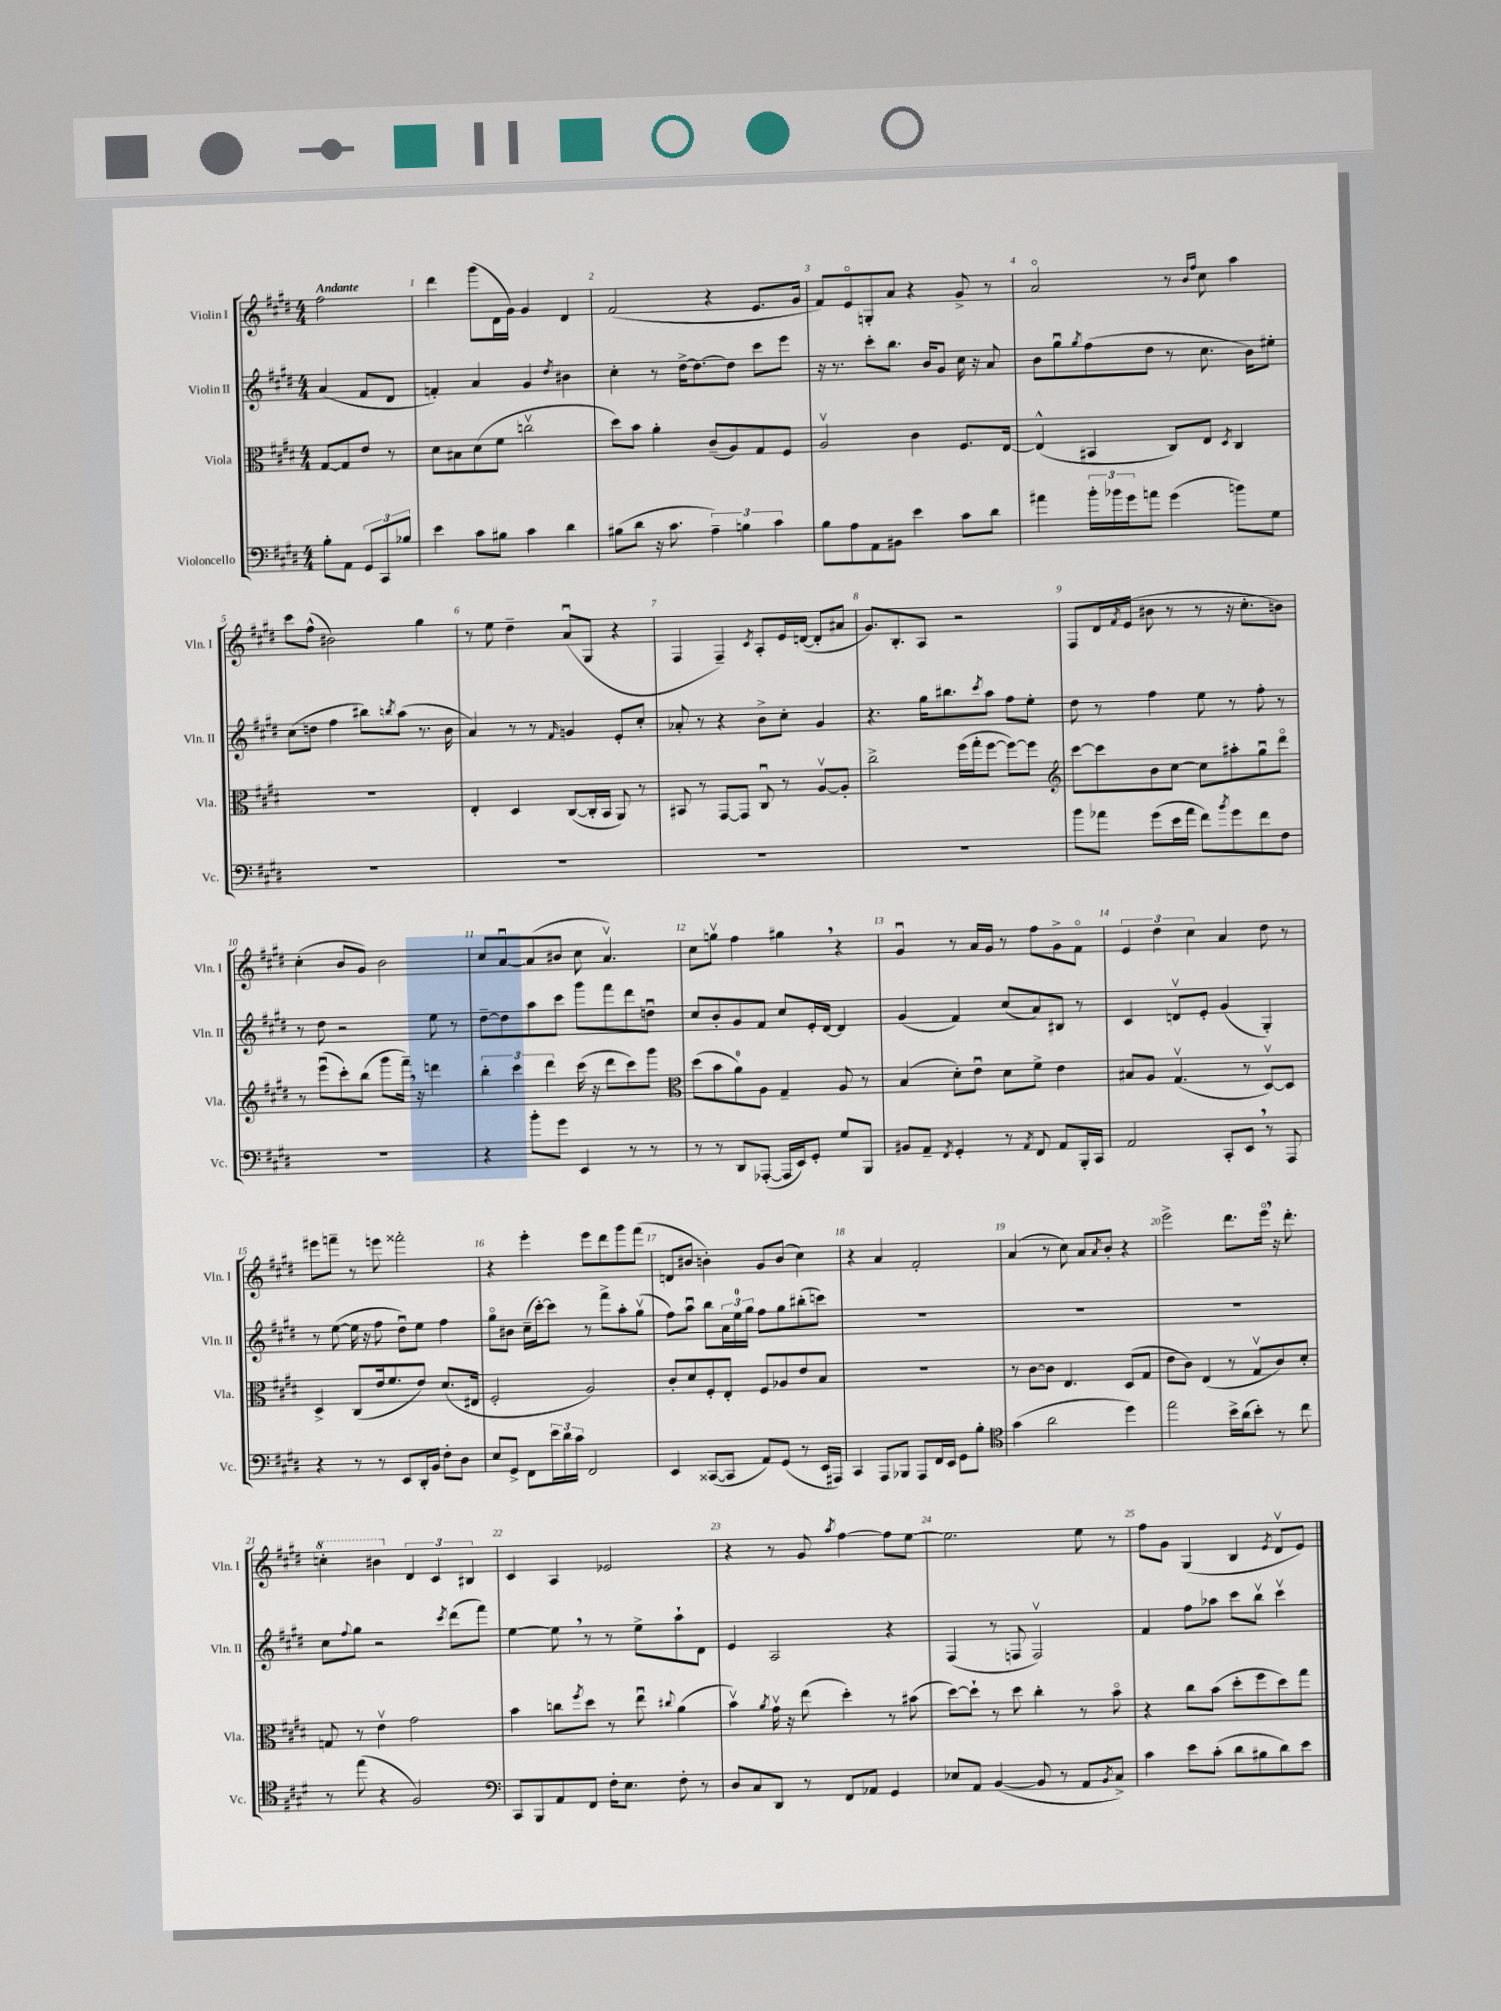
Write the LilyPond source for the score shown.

<<
\new StaffGroup <<
\new Staff = "s0" \with { instrumentName = "Violin I" shortInstrumentName = "Vln. I" } {
    \clef treble \key e \major \numericTimeSignature \time 4/4 \partial 2 \tempo "Andante"
    fis''2 |
    dis'''4 gis'''8( dis'16 gis'16) gis'4 dis'4 |
    fis'2( r4 e'8. gis'16 |
    fis'8) e'8\flageolet g8-. a'8 r4 gis'8-> r8 |
    a'2\flageolet r8 \grace { b'16 fis''16 } cis''8 a''4 |
    cis'''8 fis''8-^( bis'2) gis''4 |
    r8 e''8 dis''4-- a'8\downbow( gis8 r4 |
    fis4 fis4--) \acciaccatura { cis'8 } a8-. e'16 d'16~( d'8-. ais'8 |
    gis'8.) b8.-. a8 r2 |
    fis8 dis'16 \acciaccatura { fis'8 } e'16( bis'8 r8 r8 r16 cis''8.-. b'8) |
    cis''4-.( b'8 gis'8) b'2 |
    cis''8 a'8~\downbow a'8( bis'8 cis''8 a'4.\upbow) |
    cis''8 g''8\upbow fis''4 gis''4 \breathe r4 |
    gis'4\downbow r8 a'16 gis'16 r8 fis''8 gis'8-> fis'8\flageolet |
    \tuplet 3/2 { e'4 dis''4 cis''4 } a'4 dis''8 r8 |
    eis'''8 f'''8-- r8 e'''8 fisis'''2-. |
    r4 e'''4-. e'''8 dis'''8 gis'''8 fis'''8( |
    d'8 bis'8 b'4-.) gis'8 b'8( cis''4) |
    r4 a'4 fis'2-. |
    a'4( r8 cis''8) a'8 \acciaccatura { a'8 } b'8-. r4 |
    e'''2-> dis'''8. e'''16\flageolet \breathe r16 dis'''8.-. |
    \ottava #1 c'''4-. bis''4 \ottava #0 \tuplet 3/2 { dis'4 cis'4 bis4 } |
    cis'4 a4 ees'2 |
    r4 r8 gis'8 \acciaccatura { a''8 } fis''4~ fis''8 e''8~ |
    e''2. e''8 r8 |
    fis''8 gis'8 gis4( b4 \acciaccatura { e'8 } dis'8\upbow e'8) \bar "|." |
}
\new Staff = "s1" \with { instrumentName = "Violin II" shortInstrumentName = "Vln. II" } {
    \clef treble \key e \major \numericTimeSignature \time 4/4 \partial 2
    a'4( fis'8 dis'8 |
    f'4-.) a'4 gis'4 \acciaccatura { dis''8 } bis'4 |
    cis''4-. r8 dis''16~-> dis''8.~ dis''8 cis'''8 e'''8 |
    r16 r8. cis'''8-. b''8. b'16 gis'8 cis''16 r16 a'8 |
    b'8 gis''8\downbow \acciaccatura { gis''8 } fis''8( dis''8 r8 cis''8. b'16) eis''8-. |
    cis''8( d''8 fis''4 bis''8) \acciaccatura { b''8 } a''8( r8. b'16 |
    a'4) r8 r8 \grace { fis'16 } g'4 e'8-. cis''8-. |
    aes'8-. r8 r4 b'8-> cis''8-. gis'4 |
    r4. gis''16 bis''8. \acciaccatura { cis'''8 } a''8 fis''8 e''8-. |
    dis''8 r8 fis''4 e''8 r8 fis''8-. r8 |
    r8 dis''8 r2 e''8 r8 |
    dis''8~-- dis''8 a''8 cis'''8 gis'''8 fis'''8 dis'''8 d''8\downbow |
    cis''8 b'8-. gis'8 fis'8 cis''8 e'16-. dis'16~ dis'4 |
    gis'4( fis'4) cis''8( a'8) bis8 r8 |
    cis'4 d'8\upbow e'8-. gis'4( gis4-.) |
    r8 e''8~( e''16 r16 fis''8 dis''8\downbow) e''8 fis''4 |
    gis''8\flageolet bis'8 cis''16--( cis'''16~-.) cis'''8 r8 fis'''8-> a''8-. gis''8\upbow( |
    fis''8) a''8\downbow b''8 \tuplet 3/2 { a'16 e''16-0 gis''16 } fis''8 gis''8 bis''8-.( c'''8) |
    R1 |
    R1 |
    R1 |
    cis''8 \appoggiatura { fis''8 } gis''8 r2 \acciaccatura { cis'''8 } dis'''8( fis'''8) |
    e''4~ e''8 \breathe r8 r8 e''8-> a''8-! dis'8 |
    e'4 a2 r4 |
    fis4( r8 f8 f2\upbow) |
    fis'4 fis''8 aes''8 cis'''8 b''8\upbow cis'''4\upbow \bar "|." |
}
\new Staff = "s2" \with { instrumentName = "Viola" shortInstrumentName = "Vla." } {
    \clef alto \key e \major \numericTimeSignature \time 4/4 \partial 2
    gis8~ gis8 e'8 r8 |
    dis'8 bis8 dis'8( fis'8 c''2\upbow |
    dis''8) b'8 a'4-. cis'8--( a8) gis8 fis8 |
    a2\upbow cis'4 fis8. e16~ |
    e4-^( bis,4 cis8) e8 \acciaccatura { dis8 } cis4 |
    R1 |
    e4-. dis4 cis8~( cis16-. b,16 a,8) r8 |
    bis,8 r8 gis,8~ gis,8 cis8\downbow r8 a8~\upbow a8-. |
    cis''2-> fis''16( gis''16-. fis''8~ fis''8~) fis''8 |
    \clef treble cis'''8~ cis'''8 b'8 cis''8~ cis''8 ais''8-. gis''8\downbow dis'''8\flageolet |
    r8 e'''8\downbow( cis'''8-.) b''8( gis'''8 fis'''16--) \breathe r16 d'''4 |
    \tuplet 3/2 { b''4-. cis'''4 dis'''4 } cis'''16( r16 dis'''8 cis'''8) gis'''8 |
    \clef alto dis''8( b'8 a'8-0) a8 gis4-- a8 r8 |
    b4( dis'8-.) e'8\downbow dis'8 fis'8-> e'4 |
    bis8 a8 gis4.\upbow( r8 dis8~\upbow) dis8 |
    dis4-> cis8( e'16 fis'8. e'8) dis'8.( eis16 |
    fis2-. a2) |
    cis'8-. dis'8 fis8-. e8-. fis8 aes8 e'8 b8 |
    R1 |
    r8 cis'8~ cis'8 e4. dis8( gis8 |
    e'8 cis'8) e4( r8 gis8\upbow cis'8) dis'8-. |
    g8 r8 e'4\upbow gis'2 |
    b'4 c''8 \acciaccatura { fis''8 } dis''8 r8 e''8\downbow \appoggiatura { cis''8 } a'4( |
    b'4\upbow) \acciaccatura { a'8 } gis'16\upbow r16 e''8( dis''4-.) r8 bis'8( |
    dis''8~) dis''8-! r8 dis''8 cis''4-. r8 b'8\flageolet |
    r4 cis''8 b'8( dis''8-. fis''8 dis''8) gis''8 \bar "|." |
}
\new Staff = "s3" \with { instrumentName = "Violoncello" shortInstrumentName = "Vc." } {
    \clef bass \key e \major \numericTimeSignature \time 4/4 \partial 2
    b8-. a,8 \tuplet 3/2 { gis,8 cis,8 bes8 } |
    e'4 cis'8 bis8 cis'4 dis'4 |
    bis8( dis'8 r16 cis'8. \tuplet 3/2 { a4--) b4 cis'4 } |
    b8 a8 a,8 bis,8 e'4 cis'8 dis'8 |
    ais'4 \tuplet 3/2 { b'16-. bes'16 gis'16 } a'8 gis'4( b'8) gis8 |
    R1 |
    R1 |
    R1 |
    R1 |
    b'8 aes'8 gis'8( e'16 aes'16 fis'8) \acciaccatura { b'8 } gis'8 fis'8 fis8 |
    R1 |
    r4 b'8-. gis'8 e,4 r8 r8 |
    r8 r8 dis,8 aes,,8~-.( aes,,16 e,16) gis,8-. gis8 b,,8 |
    bis,8 a,8-- \acciaccatura { fis,8 } gis,4-. r8 \acciaccatura { a,8 } fis,8 a,8 b,,16-. cis,16 |
    a,2 cis,8-. e,8 \breathe r8 a,,8 |
    r4 r8 r8 e,8 dis,16-. b,16 fis8-. dis8 |
    e8 gis,8-> fis,8 \tuplet 3/2 { e'16 dis'16 cis'16 } fis,2 |
    e,4 cisis,8~( cisis,8 a,8) gis,8( r8 e,16 ais,,16) |
    cis,4 a,,8 bes,,8 a,,8 fis,16 e,16 gis,8 b8-. |
    \clef tenor gis'4( a'2 dis''4) |
    e''2 b'16-> a'16( b'8-.) r8 cis''8 |
    r8 e''8( r4 fis2) |
    \clef bass cis,8 b,,8 a,8 fis,8 fis16-. e8. fis8-. r8 |
    dis8 cis8 dis,8 r8 fis,8 aes,8 gis,4 |
    ees8 a,8 b,4~( b,8 r8 a,8 \acciaccatura { b,8 } cis8->) |
    cis'4 e'8 cis'8-.( dis'8 bis8 dis'8) e'8 \bar "|." |
}
>>
>>
\layout { \context { \Score \override BarNumber.break-visibility = ##(#f #t #t) barNumberVisibility = #all-bar-numbers-visible } }
